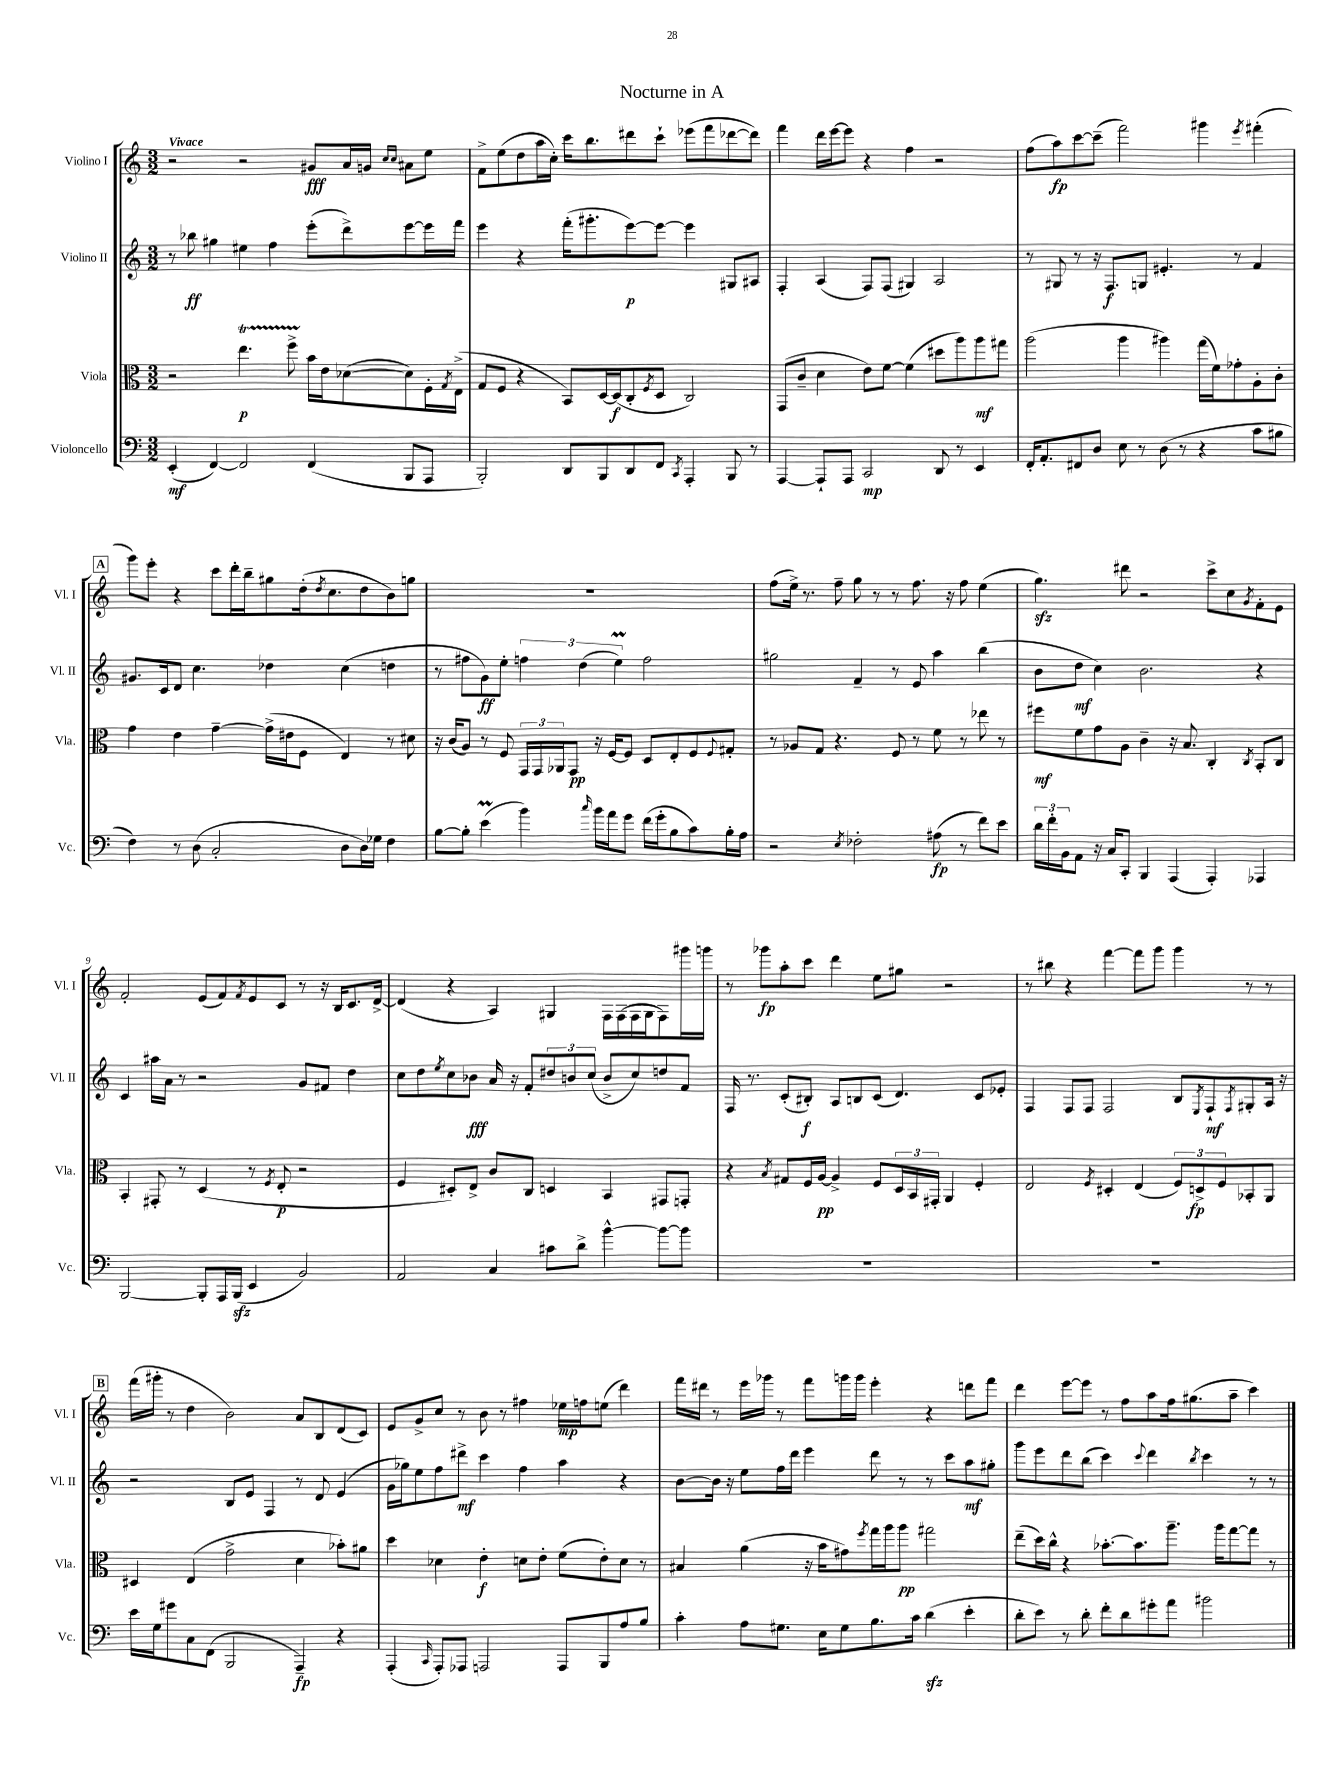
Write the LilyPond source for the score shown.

\header { title = "Nocturne in A" }
<<
\new StaffGroup <<
\new Staff = "s0" \with { instrumentName = "Violino I" shortInstrumentName = "Vl. I" } {
    \clef treble \key c \major \numericTimeSignature \time 3/2 \tempo "Vivace"
    r2 r2 gis'8\fff a'16 g'16 \grace { c''16 c''16 } ais'8 e''8 |
    f'8-> e''8( d''8 a''16 c''16-.) c'''16 b''8. dis'''8 c'''8-! ees'''8( f'''8 des'''8~ des'''8) |
    f'''4 d'''16 e'''16~ e'''8 r4 f''4 r2 |
    f''8( a''8\fp) c'''8~ c'''8--( f'''2) gis'''4 \acciaccatura { e'''8 } fis'''4-.( |
    \mark \markup { \box "A" } g'''8) e'''8-. r4 c'''8 d'''16-. b''16-- gis''8 d''16-.( \acciaccatura { d''8 } c''8. d''8 b'8) g''8 |
    R1. |
    f''8( e''16->) r8. f''8-- g''8 r8 r8 f''8. r16 f''8 e''4( |
    g''4.\sfz) dis'''8 r2 c'''8-> c''8 \acciaccatura { g'8 } f'8-. e'8 |
    f'2-. e'8( f'8) \acciaccatura { f'8 } e'8 c'8 r8 r16 b16 c'8. d'16~-> |
    d'4( r4 a4) gis4 f16 f16( f16 gis16 f8) gis'''16 g'''16 |
    r8 ges'''8\fp a''8-. c'''8 d'''4 e''8 gis''8 r2 |
    r8 bis''8 r4 f'''4~ f'''8 g'''8 g'''4 r8 r8 |
    \mark \markup { \box "B" } f'''16( gis'''16-. r8 d''4 b'2) a'8 b8 d'8( c'8) |
    e'8 g'8-> c''8 r8 b'8 r8 fis''4 ees''16\mp f''16 e''8( d'''4) |
    f'''16 dis'''16 r8 e'''16 ges'''16 r8 f'''8 g'''16 g'''16 e'''4-. r4 d'''8 f'''8 |
    d'''4 e'''8~ e'''8 r8 f''8 a''8 f''16 gis''8.( a''8-- c'''4) \bar "|." |
}
\new Staff = "s1" \with { instrumentName = "Violino II" shortInstrumentName = "Vl. II" } {
    \clef treble \key c \major \numericTimeSignature \time 3/2
    r8 bes''8\ff gis''4 eis''4 f''4 e'''8-.( d'''8->) e'''8~ e'''16 f'''16 |
    e'''4 r4 f'''16-.( gis'''8.-. e'''8~\p) e'''8~ e'''4 gis8 ais8 |
    f4-. a4( f8) f8( gis4) a2 |
    r8 gis8 r8 r16 f8.\f g8 eis'4.-. r8 f'4 |
    \mark \markup { \box "A" } gis'8. c'16 d'8 c''4. des''4 c''4( d''4 |
    r8 fis''8 g'8\ff) e''8-. \tuplet 3/2 { f''4 d''4( e''4\prall) } f''2 |
    gis''2 f'4-- r8 e'8 a''4 b''4( |
    b'8 d''8\mf c''4) b'2. r4 |
    c'4 ais''16 a'16 r8 r2 g'8 fis'8 d''4 |
    c''8 d''8 \acciaccatura { e''8 } c''8 bes'8\fff a'16 r16 f'8-. \tuplet 3/2 { dis''8 b'8 c''8( } b'8-> c''8) d''8 f'8 |
    f16 r8. c'8-.( bis8-.\f) a8 b8 c'8( d'4.) c'8 ees'8-. |
    f4 f8 f8 f2 b8 \acciaccatura { e8 } f8-!\mf \acciaccatura { f8 } gis8-. a16 r16 |
    \mark \markup { \box "B" } r2 b8 e'8 f4 r8 d'8 e'4( |
    g'16 ges''16) e''8 f''8 dis'''8->\mf c'''4 f''4 a''4 r4 |
    b'8~ b'16 r16 e''8 f''16 d'''16 e'''4 d'''8 r8 r8 c'''8 a''8\mf gis''8-. |
    g'''8 e'''8 d'''8 b''8( c'''4) \appoggiatura { c'''8 } d'''4 \acciaccatura { b''8 } c'''4 r8 r8 \bar "|." |
}
\new Staff = "s2" \with { instrumentName = "Viola" shortInstrumentName = "Vla." } {
    \clef alto \key c \major \numericTimeSignature \time 3/2
    r2 e''4.\startTrillSpan\p f''8-> b'16\stopTrillSpan e'16 des'8~( des'8) f16-. \acciaccatura { g8 } e16->( |
    g8 f8 r4 b,8) d16~ d16\f( c8-. \acciaccatura { f8 } d8 c2) |
    g,8( c'8-- d'4 e'8) f'8~ f'4( dis''8 a''8) a''8\mf gis''8 |
    a''2( a''4 ais''4) g''16( f'16) ges'8-. a8-. c'8-. |
    \mark \markup { \box "A" } g'4 e'4 g'4~-- g'16->( eis'16 f8 e4) r8 dis'8 |
    r16 c'16( a8) r8 f8 \tuplet 3/2 { g,16 g,16 aes,16 } g,8\pp r16 f16~ f8 d8 e8-. f8 \appoggiatura { f8 } gis8-. |
    r8 aes8 g8 r4. f8 r8 f'8 r8 ees''8 r8 |
    fis''8\mf f'8 g'8 a8 c'4-- r16 b8. c4-. \acciaccatura { c8 } b,8-. c8 |
    b,4-. gis,8-. r8 d4( r8 \acciaccatura { f8 } e8-.\p r2 |
    f4 dis8-.) e8-> c'8 c8 d4 b,4 gis,8 g,8-. |
    r4 \acciaccatura { b8 } gis8 f16 a16~\pp a4-> f8 \tuplet 3/2 { d16 b,16 gis,16-. } a,4 f4-. |
    e2 \acciaccatura { f8 } dis4-. e4( \tuplet 3/2 { f8) d8->\fp f8 } bes,8-. a,8 |
    \mark \markup { \box "B" } dis4 e4( g'2-> d'4 bes'8-.) ais'8 |
    d''4 des'4 e'4-.\f d'8 e'8-. f'8( e'8-.) d'8 r8 |
    bis4 a'4( r16 b'16 gis'8) \acciaccatura { f''8 } g''16 a''16 a''8\pp gis''2 |
    e''8--( d''16) c''16-^ r4 bes'8.~-. bes'8. a''8.-- a''16 g''8~ g''8 r8 \bar "|." |
}
\new Staff = "s3" \with { instrumentName = "Violoncello" shortInstrumentName = "Vc." } {
    \clef bass \key c \major \numericTimeSignature \time 3/2
    e,4-.\mf( f,4~) f,2 f,4( b,,8 a,,8 |
    b,,2-.) d,8 b,,8 d,8 f,8 \acciaccatura { c,8 } a,,4-. b,,8 r8 |
    a,,4~ a,,8-! a,,8 c,2\mp d,8 r8 e,4 |
    f,16-. a,8.-. fis,8 d8 e8 r8 d8( r8 r4 c'8 bis8 |
    \mark \markup { \box "A" } f4) r8 d8( c2-. d8 d16) ges16 f4 |
    b8~ b8-. e'4\prall( b'4) \grace { c''16 } b'16 a'16 g'8 f'16( g'16-. b8 c'8) b16-. a16 |
    r2 \acciaccatura { e8 } fes2-. ais8\fp( r8 f'8) e'8 |
    \tuplet 3/2 { d'16 f'16-. b,16 } a,8 r16 c16 c,8-. b,,4 a,,4( a,,4-.) aes,,4 |
    b,,2~ b,,8-. a,,16 b,,16\sfz( e,4 b,2) |
    a,2 c4 cis'8 d'8-> b'4~-^ b'8~ b'8 |
    R1. |
    R1. |
    \mark \markup { \box "B" } e'16 g16 gis'8 c8 f,8( b,,2 a,,4--\fp) r4 |
    a,,4-.( \grace { c,16 } a,,8-.) aes,,8 a,,2 a,,8 b,,8 a8 b8 |
    c'4-. a8 gis8. e16 gis8 b8. c'16 d'4\sfz( e'4-. |
    d'8-. e'8) r8 d'8-. f'8-. d'8 gis'8-. a'8 bis'2 \bar "|." |
}
>>
>>
